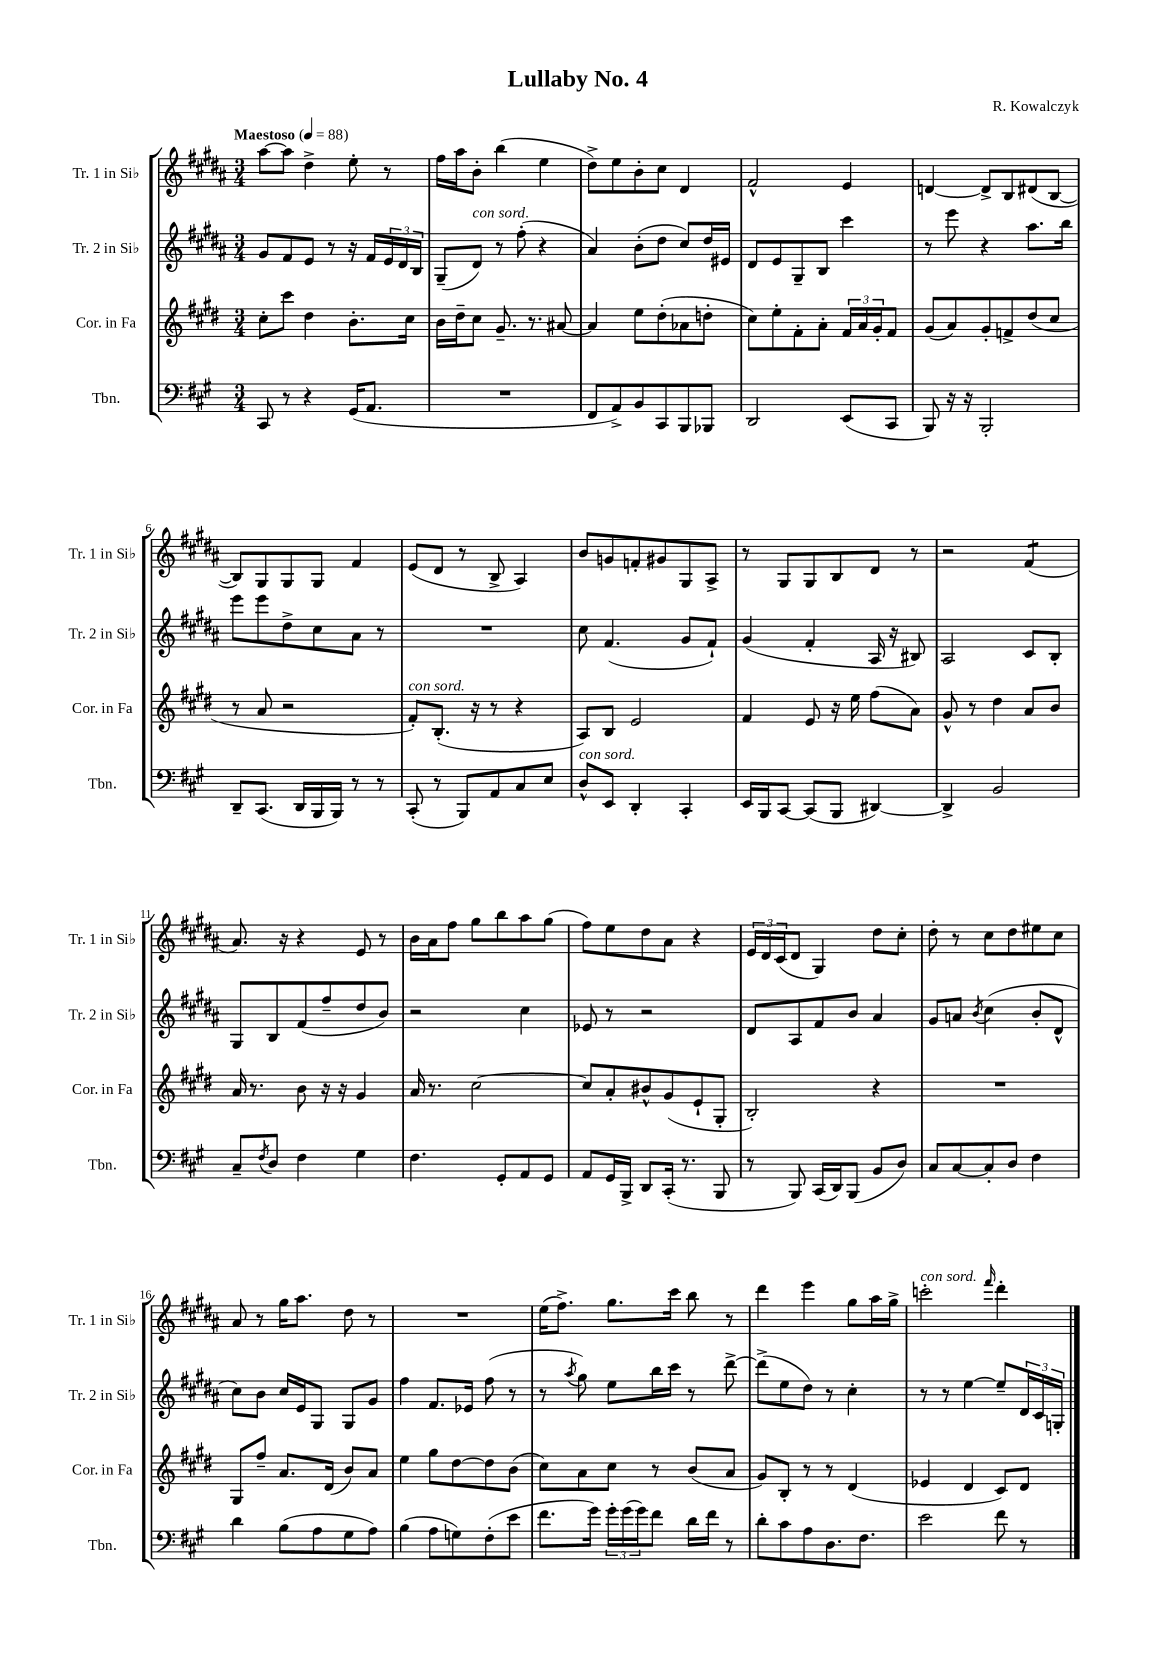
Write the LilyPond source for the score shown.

\header { title = "Lullaby No. 4" composer = "R. Kowalczyk" }
<<
\new StaffGroup <<
\new Staff = "s0" \with { instrumentName = "Tr. 1 in Sib" shortInstrumentName = "Tr. 1 in Sib" } {
    \clef treble \key b \major \numericTimeSignature \time 3/4 \tempo "Maestoso" 4 = 88
    ais''8~ ais''8 dis''4-> e''8-. r8 |
    fis''16 ais''16 b'8-. b''4( e''4 |
    dis''8->) e''8 b'8-. cis''8 dis'4 |
    fis'2-^ e'4 |
    d'4~ d'8-> b8 dis'8( b8~ |
    b8) gis8 gis8 gis8 fis'4 |
    e'8( dis'8 r8 b8-> ais4) |
    b'8 g'8 f'8-. gis'8 gis8 ais8-> |
    r8 gis8 gis8 b8 dis'8 r8 |
    r2 fis'4:8( |
    ais'8.) r16 r4 e'8 r8 |
    b'16 ais'16 fis''8 gis''8 b''8 ais''8 gis''8( |
    fis''8) e''8 dis''8 ais'8 r4 |
    \tuplet 3/2 { e'16 dis'16 cis'16( } dis'8 gis4) dis''8 cis''8-. |
    dis''8-. r8 cis''8 dis''8 eis''8 cis''8 |
    ais'8 r8 gis''16 ais''8. dis''8 r8 |
    R2. |
    e''16( fis''8.->) gis''8. cis'''16 b''8 r8 |
    dis'''4 e'''4 gis''8 ais''16 gis''16-> |
    c'''2-.^\markup { \italic "con sord." } \grace { fis'''16 } dis'''4-. \bar "|." |
}
\new Staff = "s1" \with { instrumentName = "Tr. 2 in Sib" shortInstrumentName = "Tr. 2 in Sib" } {
    \clef treble \key b \major \numericTimeSignature \time 3/4
    gis'8 fis'8 e'8 r8 r16 fis'16 \tuplet 3/2 { e'16 dis'16 b16 } |
    gis8--( dis'8^\markup { \italic "con sord." }) r8 fis''8-.( r4 |
    ais'4) b'8-.( dis''8 cis''8) dis''16 eis'16 |
    dis'8 e'8 gis8-- b8 cis'''4 |
    r8 e'''8 r4 ais''8. b''16 |
    e'''8 e'''8 dis''8-> cis''8 ais'8 r8 |
    R2. |
    cis''8 fis'4.( gis'8 fis'8-!) |
    gis'4( fis'4-. ais16 r16 bis8) |
    ais2 cis'8 b8-. |
    gis8 b8 fis'8( fis''8-- dis''8 b'8) |
    r2 cis''4 |
    ees'8 r8 r2 |
    dis'8 ais8 fis'8 b'8 ais'4 |
    gis'8 a'8 \acciaccatura { b'8 } cis''4( b'8-. dis'8-^ |
    cis''8) b'8 cis''16 e'16 gis8 gis8 gis'8 |
    fis''4 fis'8. ees'16 fis''8( r8 |
    r8 \acciaccatura { ais''8 } gis''8) e''8 b''16 cis'''16 r8 dis'''8~-> |
    dis'''8->( e''8 dis''8) r8 cis''4-. |
    r8 r8 e''4~ e''8-- \tuplet 3/2 { dis'16 cis'16 g16-. } \bar "|." |
}
\new Staff = "s2" \with { instrumentName = "Cor. in Fa" shortInstrumentName = "Cor. in Fa" } {
    \clef treble \key e \major \numericTimeSignature \time 3/4
    cis''8-. cis'''8 dis''4 b'8.-. cis''16 |
    b'16 dis''16-- cis''8 gis'8.-- r8. ais'8~ |
    ais'4 e''8 dis''8-.( aes'8 d''8-. |
    cis''8) e''8-. fis'8-. a'8-. \tuplet 3/2 { fis'16 a'16 gis'16-. } fis'8 |
    gis'8( a'8) gis'8-. f'8-> dis''8( cis''8 |
    r8 a'8 r2 |
    fis'8-.^\markup { \italic "con sord." }) b8.-.( r16 r8 r4 |
    a8) b8 e'2 |
    fis'4 e'8 r16 e''16 fis''8( a'8) |
    gis'8-^ r8 dis''4 a'8 b'8 |
    a'16 r8. b'8 r16 r16 gis'4 |
    a'16 r8. cis''2~ |
    cis''8 a'8-. bis'8-^ gis'8( e'8-! gis8-. |
    b2-.) r4 |
    R2. |
    gis8 fis''8-- a'8. dis'16( b'8) a'8 |
    e''4 gis''8 dis''8~ dis''8 b'8( |
    cis''8) a'8 cis''8 r8 b'8( a'8 |
    gis'8) b8-. r8 r8 dis'4( |
    ees'4 dis'4 cis'8) dis'8 \bar "|." |
}
\new Staff = "s3" \with { instrumentName = "Tbn." shortInstrumentName = "Tbn." } {
    \clef bass \key a \major \numericTimeSignature \time 3/4
    cis,8 r8 r4 gis,16( a,8. |
    R2. |
    fis,8 a,8->) b,8 cis,8 b,,8 bes,,8 |
    d,2 e,8( cis,8 |
    b,,8) r16 r16 b,,2-. |
    d,8-- cis,8.( d,16 b,,16 b,,16) r8 r8 |
    cis,8-.( r8 b,,8) a,8 cis8 e8 |
    d8-^^\markup { \italic "con sord." } e,8 d,4-. cis,4-. |
    e,16 b,,16 cis,8~ cis,8( b,,8 dis,4~) |
    dis,4-> b,2 |
    cis8-- \acciaccatura { fis8 } d8 fis4 gis4 |
    fis4. gis,8-. a,8 gis,8 |
    a,8 gis,16 b,,16-> d,8 cis,16-.( r8. b,,8 |
    r8 b,,8) cis,16( d,16) b,,8( b,8 d8) |
    cis8 cis8~ cis8-. d8 fis4 |
    d'4 b8( a8 gis8 a8) |
    b4( a8 g8) fis8-.( e'8 |
    fis'8. gis'16) \tuplet 3/2 { gis'16-. gis'16( gis'16) } fis'8 d'16 fis'16 r8 |
    d'8-. cis'8 a8 d8. fis8. |
    e'2 fis'8 r8 \bar "|." |
}
>>
>>
